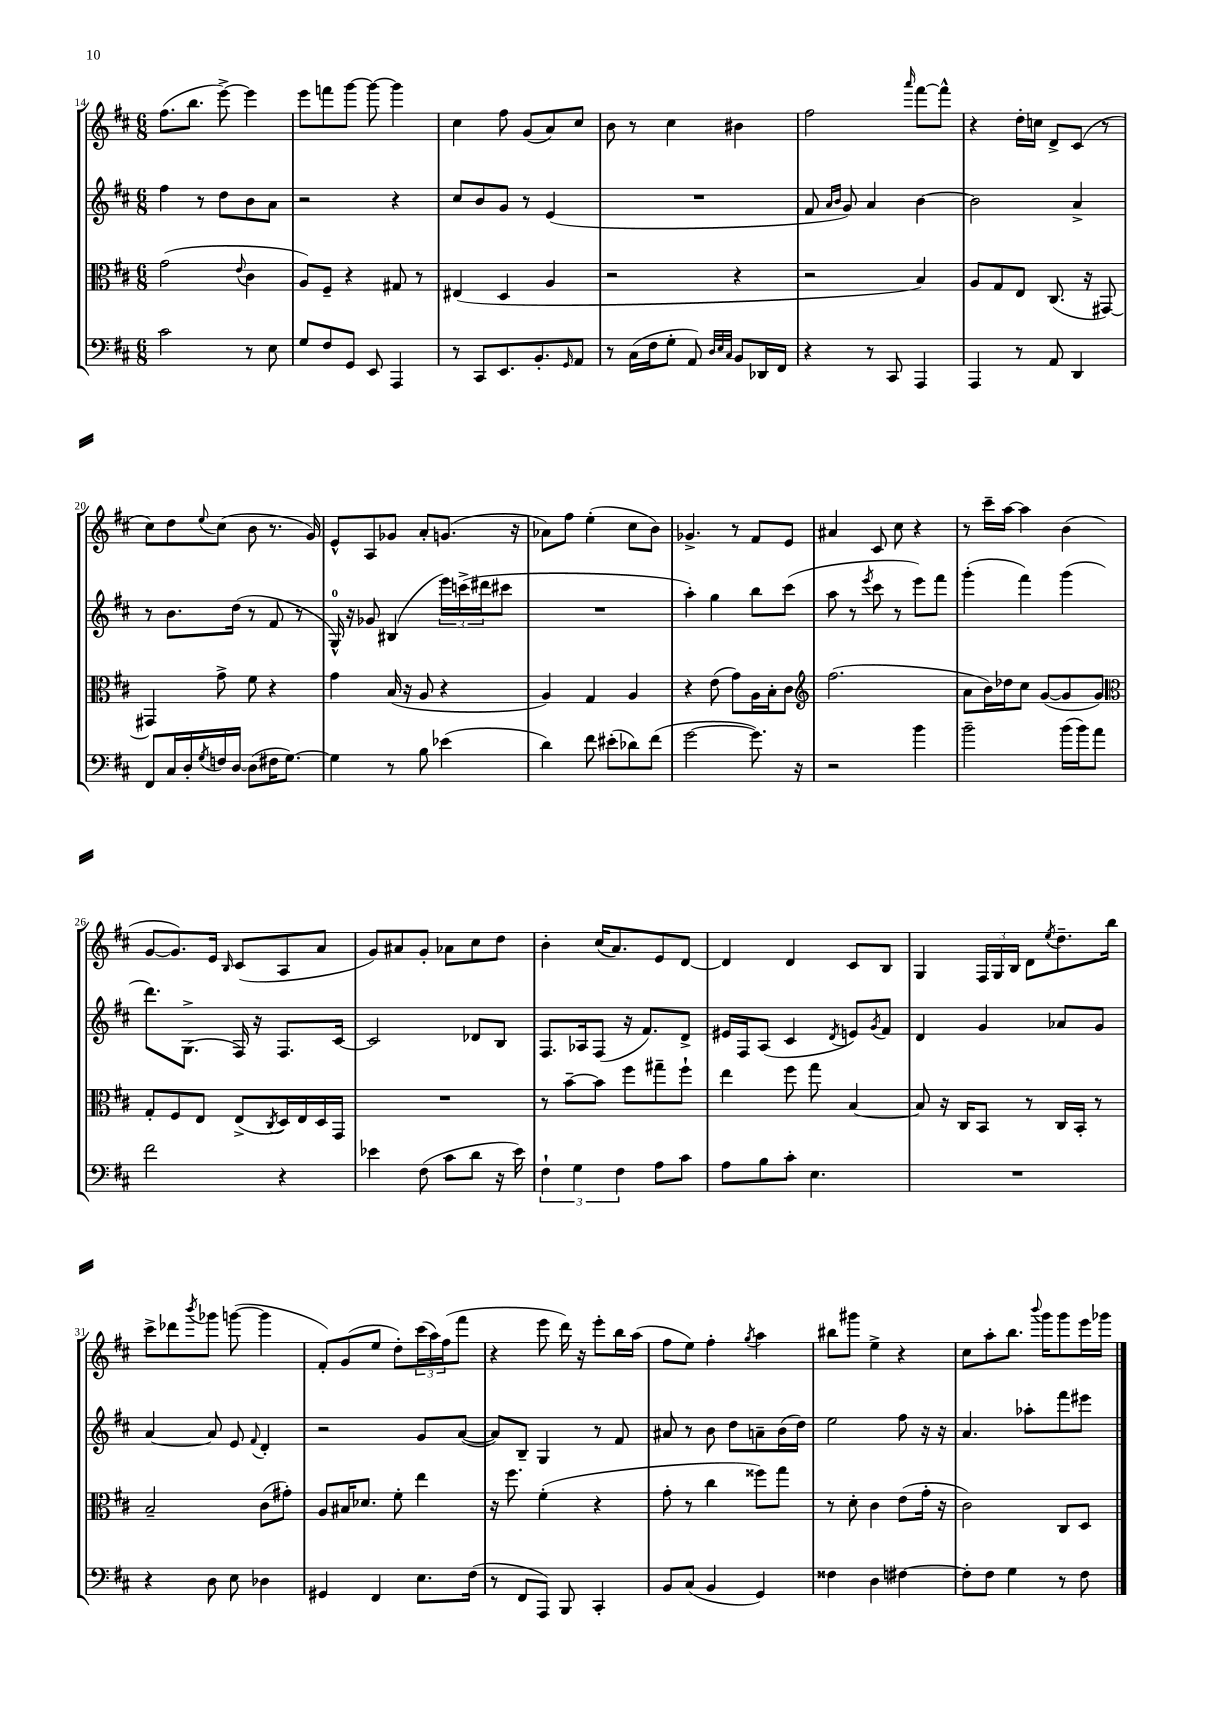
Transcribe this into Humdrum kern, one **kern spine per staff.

**kern	**kern	**kern	**kern
*part4	*part3	*part2	*part1
*staff4	*staff3	*staff2	*staff1
*clefF4	*clefC3	*clefG2	*clefG2
*k[f#c#]	*k[f#c#]	*k[f#c#]	*k[f#c#]
*M6/8	*M6/8	*M6/8	*M6/8
=14	=14	=14	=14
2c#\	(2g\	4ff#\	(8.ff#\L
.	.	.	8.bb\J
.	.	8r	.
.	.	8dd\L	[8eee^\)
.	8qqe/	.	.
8r	4c#\	8b\	4eee\]
8E\	.	8a\J	.
=15	=15	=15	=15
8G/L	8A/L)	2r	8eee\L
8F#/	8F#~/J	.	8fffn\
8GG/J	4r	.	[8ggg\J
8EE/	.	.	8ggg\_
4AAA/	8G#X/	4r	4ggg\]
.	8r	.	.
=16	=16	=16	=16
8r	(4E#X/	8cc#/L	4cc#\
8CC#/L	.	8b/	.
8.EE/	4D/	8g/J	8ff#\
.	.	8r	(8g/L
8.BB'/	.	.	.
.	4A/	(4e/	8a/)
16qqGG/	.	.	.
8AA/J	.	.	8cc#/J
=17	=17	=17	=17
8r	2r	2.r	8b\
(16C#\LL	.	.	8r
16F#\J	.	.	.
8G'\J	.	.	4cc#\
8AA/)	.	.	.
32qqD/LLL	.	.	.
32qqE/	.	.	.
32qqC#/JJJ	.	.	.
8BB/L	4r	.	4b#X\
16DD-X/L	.	.	.
16FF#/JJ	.	.	.
=18	=18	=18	=18
4r	2r	8f#/	2ff#\
.	.	16qqa/LL	.
.	.	16qqb/JJ	.
.	.	8g/)	.
8r	.	4a/	.
8CC#/	.	.	.
.	.	.	16qqaaa/
4AAA/	4B/)	[4b\	[8fff#\L
.	.	.	8fff#^^\J]
=19	=19	=19	=19
4AAA/	8A/L	2b\]	4r
.	8G/	.	.
8r	8E/J	.	16dd'\LL
.	.	.	16ccn\JJ
8AA/	(8.C#/	.	8d^/L
4DD/	.	4a^/	(8c#/J
.	16r	.	.
.	[8GG#X/)	.	8r
!!LO:LB:g=z
=20	=20	=20	=20
8FF#/L	4GG#X/]	8r	8cc#\L)
16C#/L	.	8.b\L	8dd\
16D'/	.	.	.
8qG/	.	.	8qqee/
16Fn/	8g^\	.	(8cc#\J
[16D/JJ	.	(16dd\Jk	.
(8D\L]	8f#\	8r	8b\
16F#X\K	4r	8f#/	8.r
[8.G\J)	.	.	.
.	.	8r	.
.	.	.	16g/)
=21	=21	=21	=21
4G\]	4g\	16G^^/)	8e^^/L
.	.	16r	.
.	.	8g-X/	8A/
8r	(16B/	(4B#X/	8g-X/J
.	16r	.	.
8B\	8A/	.	8a'/L
(4e-X\	4r	24eee\LL)	(8.gn/J
.	.	(24cccn^\	.
.	.	24ddd#X\J	.
.	.	8ccc#X\J	.
.	.	.	16r
=22	=22	=22	=22
4d\)	4A/)	2.r	8a-X\L)
.	.	.	8ff#\J
8f#\	4G/	.	(4ee'\
(8e#X'\L	.	.	.
8d-X\)	4A/	.	8cc#\L
(8f#\J	.	.	8b\J)
=23	=23	=23	=23
[2g\	4r	4aa'\)	4.g-X^/
.	(8e\	4gg\	.
.	8g\L)	.	8r
8.g\])	16A\L	8bb\L	8f#/L
.	16B'\J	.	.
.	8c#\J	(8ccc#\J	8e/J
16r	.	.	.
=24	=24	=24	=24
*	*clefG2	*	*
2r	(2.ff#\	8aa\	4a#X/
.	.	8r	.
.	.	8qeee/	.
.	.	8ccc#\	8c#/
.	.	8r	8cc#\
4b\	.	8eee\L)	4r
.	.	8fff#\J	.
=25	=25	=25	=25
2b~\	8a\L	(4ggg'\	8r
.	16b\L)	.	16ccc#~\LL
.	16dd-X\J	.	[16aa\JJ
.	8cc#\J	4fff#\)	4aa\]
.	([8g/L	.	.
(16b\LL	8g/]	(4ggg\	(4b\
16b\J)	.	.	.
8a\J	8g/J)	.	.
!!LO:LB:g=z
=26	=26	=26	=26
*	*clefC3	*	*
2f#\	8G'/L	8.ddd\L)	[8g/L
.	8F#/	.	8.g/])
.	.	(8.G^\J	.
.	8E/J	.	.
.	.	.	16e/Jk
.	.	.	16qqB/
.	(8E^/L	16F#/)	(8c#/L
.	.	16r	.
.	8qC#/	.	.
4r	16D/L)	8.F#/L	8A/
.	16E/	.	.
.	16D/	.	8a/J
.	16GG/JJ	[16c#/Jk	.
=27	=27	=27	=27
4e-X\	2.r	2c#/]	8g/L)
.	.	.	8a#X/
(8F#\	.	.	8g'/J
8c#\L	.	.	8a-X\L
8d\J	.	8d-X/L	8cc#\
16r	.	8B/J	8dd\J
16e-\)	.	.	.
=28	=28	=28	=28
6F#`\	8r	8.F#/L	4b'\
.	[8b~\L	.	.
6G\	.	.	.
.	.	16A-X/k	.
.	8b\J]	(8F#/J	(16cc#/KL
.	.	.	8.a/)
6F#\	.	.	.
.	8ff#\L	16r	.
.	.	8.f#/L)	.
8A\L	8gg#X~\	.	8e/
8c#\J	8ff#`\J	8d^/J	[8d/J
=29	=29	=29	=29
8A\L	4ee\	16e#X/LL	4d/]
.	.	16F#/J	.
8B\	.	(8A/J	.
8c#'\J	8ff#\	4c#/	4d/
4.E\	8gg\	.	.
.	.	8qd/	.
.	[4B/	8en/L)	8c#/L
.	.	8qg/	.
.	.	8f#/J	8B/J
=30	=30	=30	=30
2.r	8B/]	4d/	4G/
.	16r	.	.
.	16C#/KL	.	.
.	8BB/J	4g/	24F#/LL
.	.	.	24G/
.	.	.	24B/JJ
.	8r	.	8d\L
.	.	.	8qee/
.	16C#/LL	8a-X/L	8.dd~\
.	16BB'/JJ	.	.
.	8r	8g/J	.
.	.	.	16bb\Jk
!!LO:LB:g=z
=31	=31	=31	=31
4r	2B~/	[4a/	8ccc#^\L
.	.	.	8ddd-X\
.	.	.	8qbbb/
8D\	.	8a/]	8ggg-X\J
8E\	.	8e/	([8gggn\
.	.	8qqf#/	.
4D-X\	(8c#\L	4d'/	4ggg\]
.	8g#X'\J)	.	.
=32	=32	=32	=32
4GG#X/	8A/L	2r	8f#'/L)
.	16B#X/K	.	(8g/
.	8.d-X/J	.	.
4FF#/	.	.	8ee/J
.	8f#'\	.	8dd'\L)
8.E\L	4ee\	8g/L	(24ccc#\L
.	.	.	24aa\)
.	.	.	(24ff#\J
.	.	([8a/J	8fff#\J
(16F#\Jk	.	.	.
=33	=33	=33	=33
8r	16r	8a/L])	4r
.	8.ff#\	.	.
8FF#/L	.	8B~/J	.
8AAA/J)	(4f#'\	4G/	8eee\
8BBB/	.	.	16ddd\)
.	.	.	16r
4CC#'/	4r	8r	8eee'\L
.	.	8f#/	16bb\L
.	.	.	(16aa\JJ
=34	=34	=34	=34
8BB/L	8g'\	8a#X/	8ff#\L
(8C#/J	8r	8r	8ee\J)
4BB/	4cc#\	8b\	4ff#'\
.	.	8dd\L	.
.	.	.	8qgg/
4GG/)	8ff##X\L)	8an~\	4aa\
.	8gg\J	(16b\L	.
.	.	16dd\JJ)	.
=35	=35	=35	=35
4F##X\	8r	2ee\	8bb#X\L
.	8d'\	.	8ggg#X\J
4D\	4c#\	.	4ee^\
[4F#X\	(8e\L	8ff#\	4r
.	16g'\Jk	16r	.
.	16r	16r	.
=36	=36	=36	=36
8F#'\L]	2c#\)	4.a/	8cc#\L
8F#\J	.	.	8aa'\
4G\	.	.	8.bb\J
.	.	8aa-X'\L	.
.	.	.	8qqbbb/
.	.	.	16ggg\KL
8r	8C#/L	8fff#\	8ggg\
8F#\	8D/J	8eee#X\J	16eee\L
.	.	.	16ggg-X\JJ
==	==	==	==
*-	*-	*-	*-
